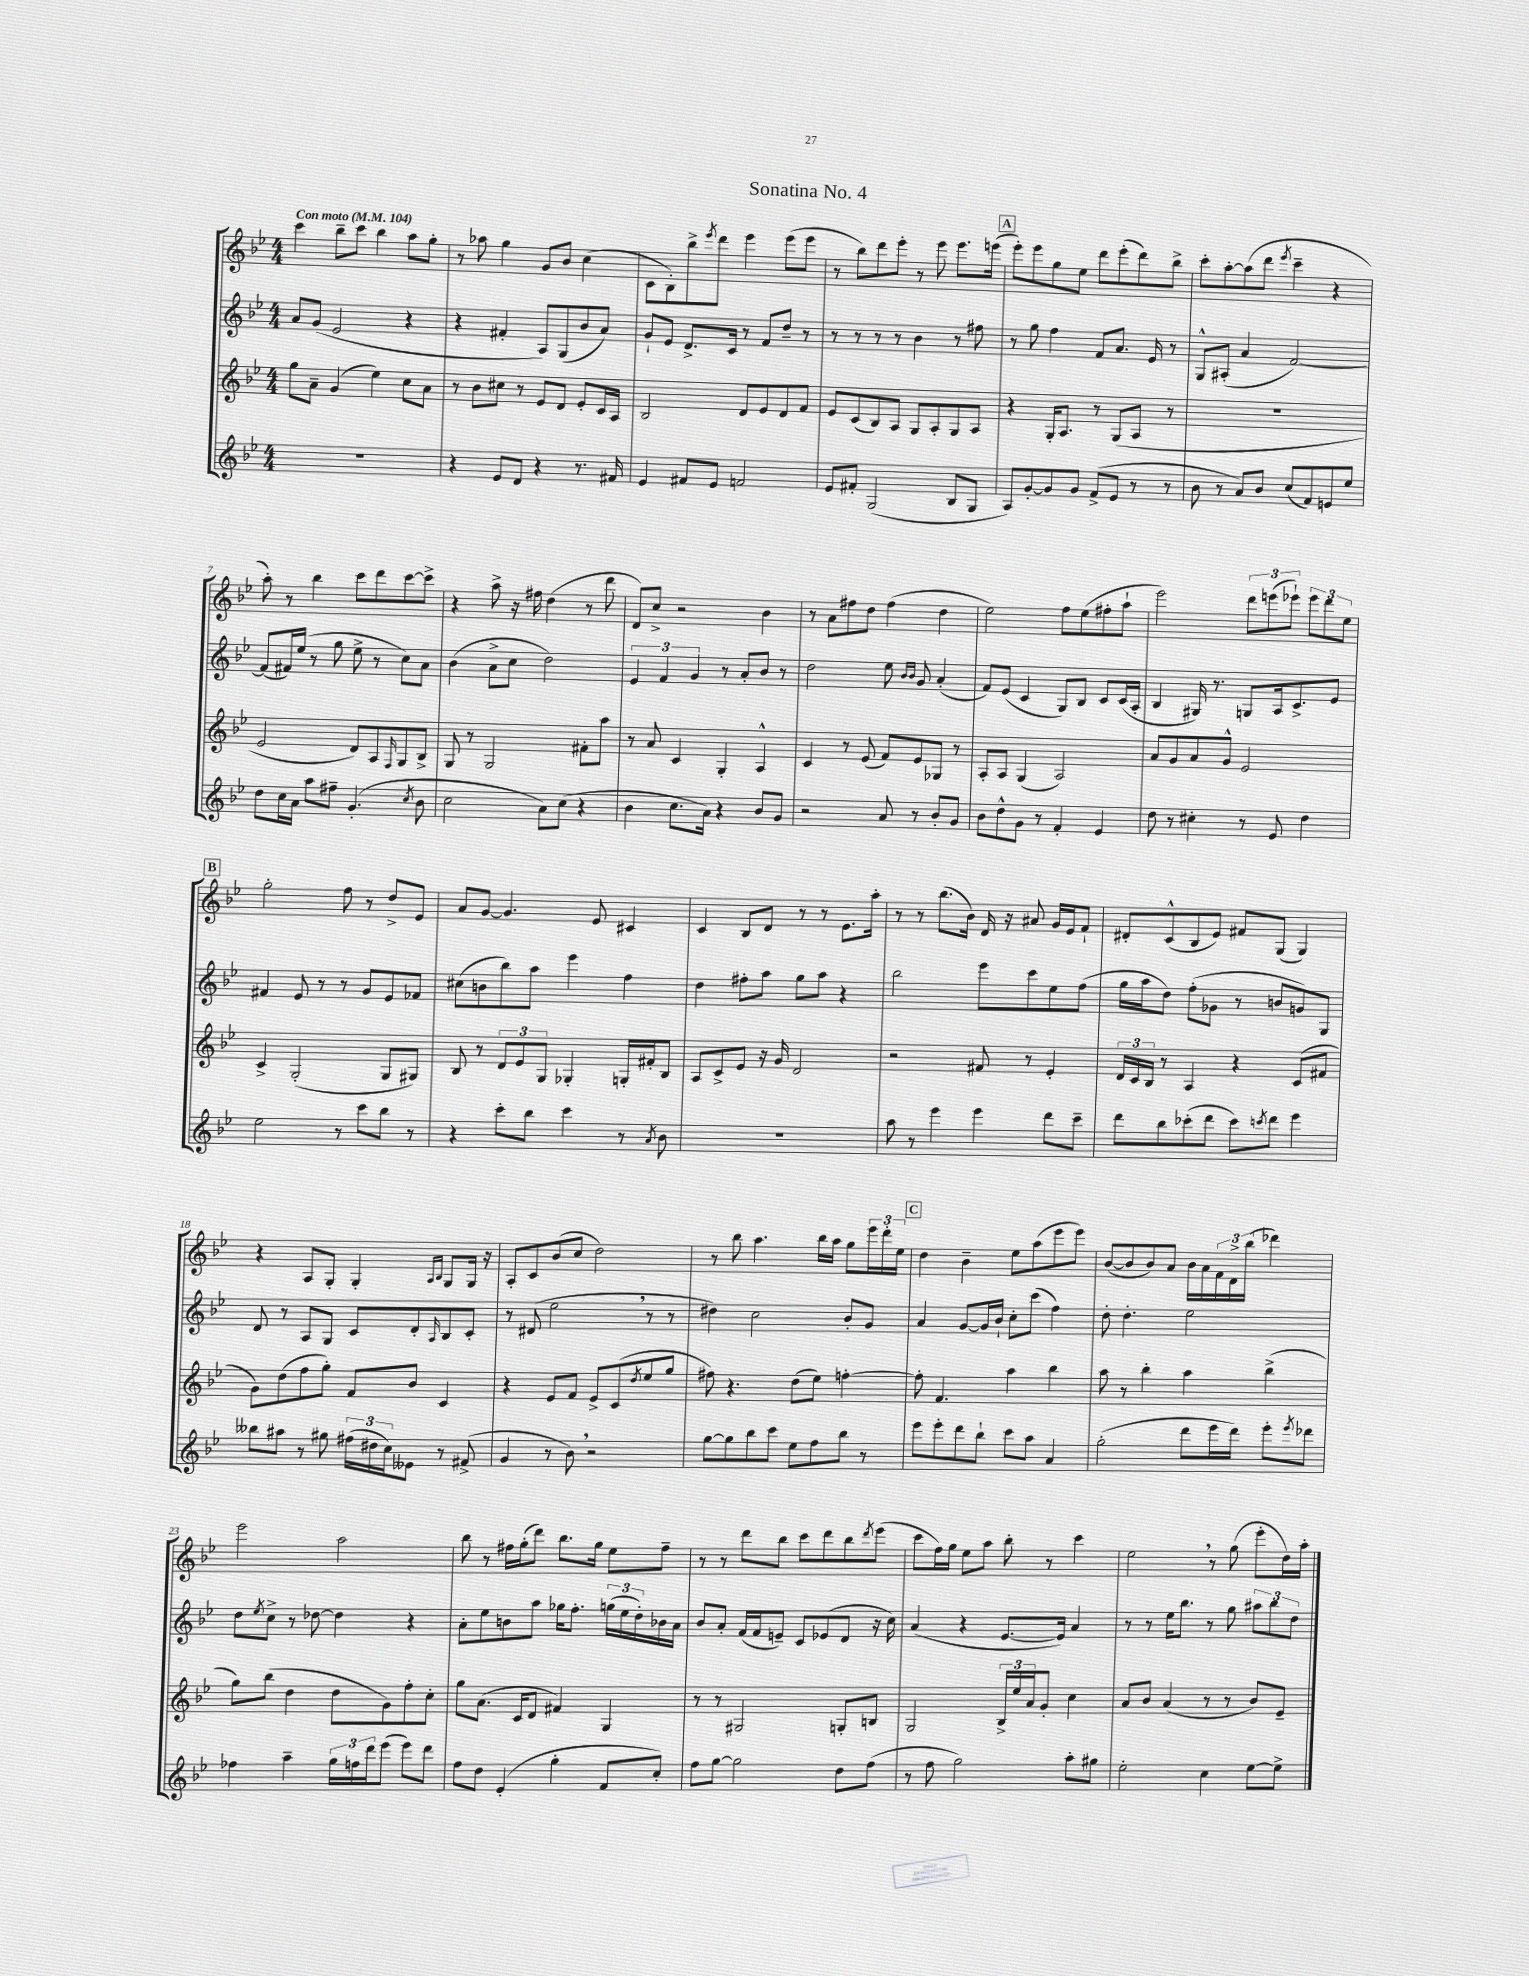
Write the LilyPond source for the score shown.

\header { title = "Sonatina No. 4" }
<<
\new StaffGroup <<
\new Staff = "s0" {
    \clef treble \key bes \major \numericTimeSignature \time 4/4 \tempo "Con moto" 4 = 104
    c'''4 bes''8-- c'''8 bes''4 a''8 g''8-. |
    r8 aes''8 g''4 g'8 bes'8 c''4( |
    c'8 bes8-.) bes''8-> \acciaccatura { ees'''8 } d'''8 ees'''4 ees'''8( ees'''8 |
    r8 bes''8) d'''8 ees'''8-. r8 ees'''8 ees'''8. e'''16( |
    \mark \markup { \box "A" } ees'''8-.) ees'''8 g''8 ees''8 d'''8 ees'''8-.( d'''8) bes''8-> |
    c'''8-. a''8~-. a''8( d'''8 \acciaccatura { ees'''8 } c'''4-- r4 |
    a''8-.) r8 bes''4 c'''8 d'''8 c'''8~ c'''8-> |
    r4 a''8-> r16 fis''16 d''4( r8 d'''8 |
    d'8) c''8-> r2 bes'4 |
    r8 a'8 fis''8 d''8 fis''4( d''4 |
    ees''2) f''8 ees''8( fis''8-. a''8-! |
    ees'''2) \tuplet 3/2 { d'''8 e'''8( ees'''8-!) } \tuplet 3/2 { ees'''8 d'''8 ees''8 } |
    \mark \markup { \box "B" } g''2-. f''8 r8 d''8-> ees'8 |
    a'8 g'8~ g'4. ees'8 cis'4 |
    c'4 bes8 d'8 r8 r8 ees'8. a''16-. |
    r8 r8 bes''8.( bes'16) d'16 r16 ais'8 g'16 ees'16 f'8-! |
    dis'8-. c'8-^( bes8 ees'8) fis'8 g8( g4) |
    r4 a8 g8-. g4-. \grace { a16 bes16 } g8 g16 r16 |
    a8-. c'8 bes'8( c''8 d''2) |
    r8 bes''8 a''4. bes''16 a''16 g''8 \tuplet 3/2 { ees'''16 d'''16-. ees''16 } |
    \mark \markup { \box "C" } d''4 bes'4-- ees''8 a''8( ees'''8 ees'''8) |
    bes'8~( bes'8 bes'8) a'8 bes'16 a'16 \tuplet 3/2 { f'16 d'16-> bes''16( } des'''4) |
    ees'''2 a''2 |
    bes''8 r8 fis''16 g''16-.( d'''8) bes''8. g''16 ees''8 fis''8-- |
    r8 r8 d'''8 bes''8 c'''8 d'''8 bes''8 \acciaccatura { d'''8 } ees'''8( |
    c'''8 f''16) g''16 ees''8 a''8 bes''8-. r8 c'''4 |
    ees''2 \breathe r8 g''8( ees'''8-. d''16) a''16-. \bar "|." |
}
\new Staff = "s1" {
    \clef treble \key bes \major \numericTimeSignature \time 4/4
    a'8 g'8( ees'2 r4 |
    r4 fis'4-. a8) g8( bes'8 a'8) |
    g'8-! ees'8 d'8.-> c'16 r8 f'8 d''8-- r8 |
    r8 r8 r8 r8 bes'4 r8 fis''8 |
    \mark \markup { \box "A" } r8 g''8 f''4 f'8 a'8. ees'16 r8 |
    g8-^ ais8-.( a'4 f'2~) |
    f'8( fis'16) ees''16( r8 g''8 ees''8-> r8 c''8) a'8 |
    bes'4( a'8-> c''8 d''2) |
    \tuplet 3/2 { ees'4 f'4 g'4 } r8 a'8-. bes'8 r8 |
    d''2 ees''8 \grace { bes'16 bes'16 } g'8 a'4-.( |
    f'8) ees'8( c'4 g8) bes8 c'8 c'16( a16-. |
    bes4 gis16) r8. g8 a16 c'8.-> ees'8 |
    \mark \markup { \box "B" } fis'4 ees'8 r8 r8 g'8 ees'8 fes'8 |
    cis''8( b'8 bes''8) a''8 ees'''4 f''4 |
    d''4 fis''8-. a''8 g''8 a''8 r4 |
    bes''2 ees'''8 c'''8 ees''8 f''8( |
    g''16 a''16 d''8) f''8-.( ges'8 r8 b'8 g'8) g8 |
    d'8 r8 a8 g8 c'8 d'8-. \grace { a16 } bes8 c'8-. |
    r8 dis'8( ees''2 \breathe r8 r8 |
    dis''4) c''2 bes'8-. g'8 |
    \mark \markup { \box "C" } a'4 g'8~ g'16 bes'16-! c''8-. c'''8( f''4) |
    d''8-. d''4.-. ees''2 |
    d''8 \acciaccatura { ees''8 } c''8-> r8 des''8~ des''4 r4 |
    a'8-. ees''8 b'8 a''8 ges''16 f''8.-. \tuplet 3/2 { g''16( ees''16 d''16-.) } bes'16 a'16 |
    bes'8 a'8-. f'16( f'16 e'8--) c'8 ees'8( d'8 r16 c''16) |
    a'4( r4 ees'8.~ ees'16) a'4 |
    r8 r8 ees''16 bes''8. r8 g''8 \tuplet 3/2 { ais''8 bes''8 d''8 } \bar "|." |
}
\new Staff = "s2" {
    \clef treble \key bes \major \numericTimeSignature \time 4/4
    g''8 a'8-- g'4( ees''4) c''8 a'8 |
    r8 bes'8 cis''8 r8 ees'8 d'8 ees'8-. c'16 a16 |
    bes2 d'8 ees'8 d'8 f'8 |
    ees'8 c'8( bes8) a8 g8 a8-. g8 a8 |
    \mark \markup { \box "A" } r4 g16-. a8. r8 g8( a8 r8 |
    r1 |
    ees'2 d'8) a8 \grace { f16 } g8 bes8-> |
    g8 r8 g2 fis'8-. a''8 |
    r8 a'8 c'4 g4-. a4-^ |
    c'4 r8 ees'8( f'8) ees'8 ges8 r8 |
    a8-. a8 g4( a2) |
    a'8 g'8 a'8 g'8-^ ees'2 |
    \mark \markup { \box "B" } c'4-> g2-.( g8 gis8) |
    bes8 r8 \tuplet 3/2 { d'8 ees'8 g8 } ges4-. g16-. fis'16-. bes8 |
    a8 c'8-> ees'8 r16 g'16 d'2 |
    r2 fis'8 r8 ees'4-. |
    \tuplet 3/2 { d'16 c'16 bes16 } r8 a4 r4 c'8( fis'8 |
    g'8) d''8( f''8 g''8-.) f'8 bes'8 c'4 |
    r4 ees'8 f'8 ees'8-> c'8( \acciaccatura { d''8 } ees''8 g''8 |
    fis''8) r4. d''8( ees''8) f''4~-. |
    \mark \markup { \box "C" } f''8-. f'4. a''4 bes''4 |
    a''8 r8 bes''4-. a''4 bes''4->( |
    g''8) bes''8( d''4 d''8 g'8) f''8-. c''8-. |
    g''8 a'8.( c'16 d'8 fis'4) g4 |
    r8 r8 gis2 g8-. b8 |
    g2 \tuplet 3/2 { bes16-> ees''16 a'16 } g'8-. c''4 |
    a'8 bes'8 a'4( r8 r8 bes'8) ees'8-- \bar "|." |
}
\new Staff = "s3" {
    \clef treble \key bes \major \numericTimeSignature \time 4/4
    R1 |
    r4 ees'8 d'8 r4 r8. fis'16 |
    ees'4 fis'8 ees'8 f'2 |
    ees'8 fis'8-. g2( bes8 g8 |
    \mark \markup { \box "A" } a8) g'8~-. g'8 g'8 f'8->( ees'8 r8 r8 |
    bes'8 r8 a'8) bes'8 c''8( f'8) e'8 ees''8 |
    d''8 c''16 a'16 a''8 fis''8-- g'4.-.( \acciaccatura { c''8 } bes'8 |
    c''2 a'8) c''8( r4 |
    bes'4 c''8. a'16) r4 bes'8 g'8 |
    r2 a'8 r8 bes'8-. g'8 |
    bes'8 d''8-^ g'8 r8 f'4-. ees'4 |
    d''8 r8 cis''4-. r8 ees'8 d''4 |
    \mark \markup { \box "B" } ees''2 r8 c'''8 bes''8 r8 |
    r4 c'''8-. bes''8 c'''4 r8 \acciaccatura { a'8 } bes'8 |
    R1 |
    a''8 r8 ees'''4 ees'''4 d'''8 c'''8-- |
    d'''8 bes''8 ces'''8-.( d'''8 ces'''8) \acciaccatura { c'''8 } d'''8 ees'''4 |
    beses''8 ais''8 r8 gis''8 \tuplet 3/2 { fis''16( dis''16 c''16) } eeses'8 r8 fis'8->( |
    g'4 r8 bes'8) \breathe r2 |
    g''8~ g''8 bes''8 c'''8 ees''8 f''8 bes''8 r8 |
    \mark \markup { \box "C" } ees'''8 ees'''8-. d'''8 bes''8-! c'''8 a''8 a'4 |
    g''2-.( d'''8 ees'''16 d'''16) ees'''8-. \acciaccatura { ees'''8 } des'''8 |
    fes''4 a''4-- \tuplet 3/2 { g''16 f''16 d'''16 } ees'''8( ees'''8) d'''8 |
    f''8 d''8 ees'4-.( g''4-. f'8 c''8-.) |
    f''8 g''8~ g''2 d''8 f''8( |
    r8 f''8 g''2) a''8-. gis''8 |
    ees''2-. c''4 ees''8~ ees''8-> \bar "|." |
}
>>
>>
